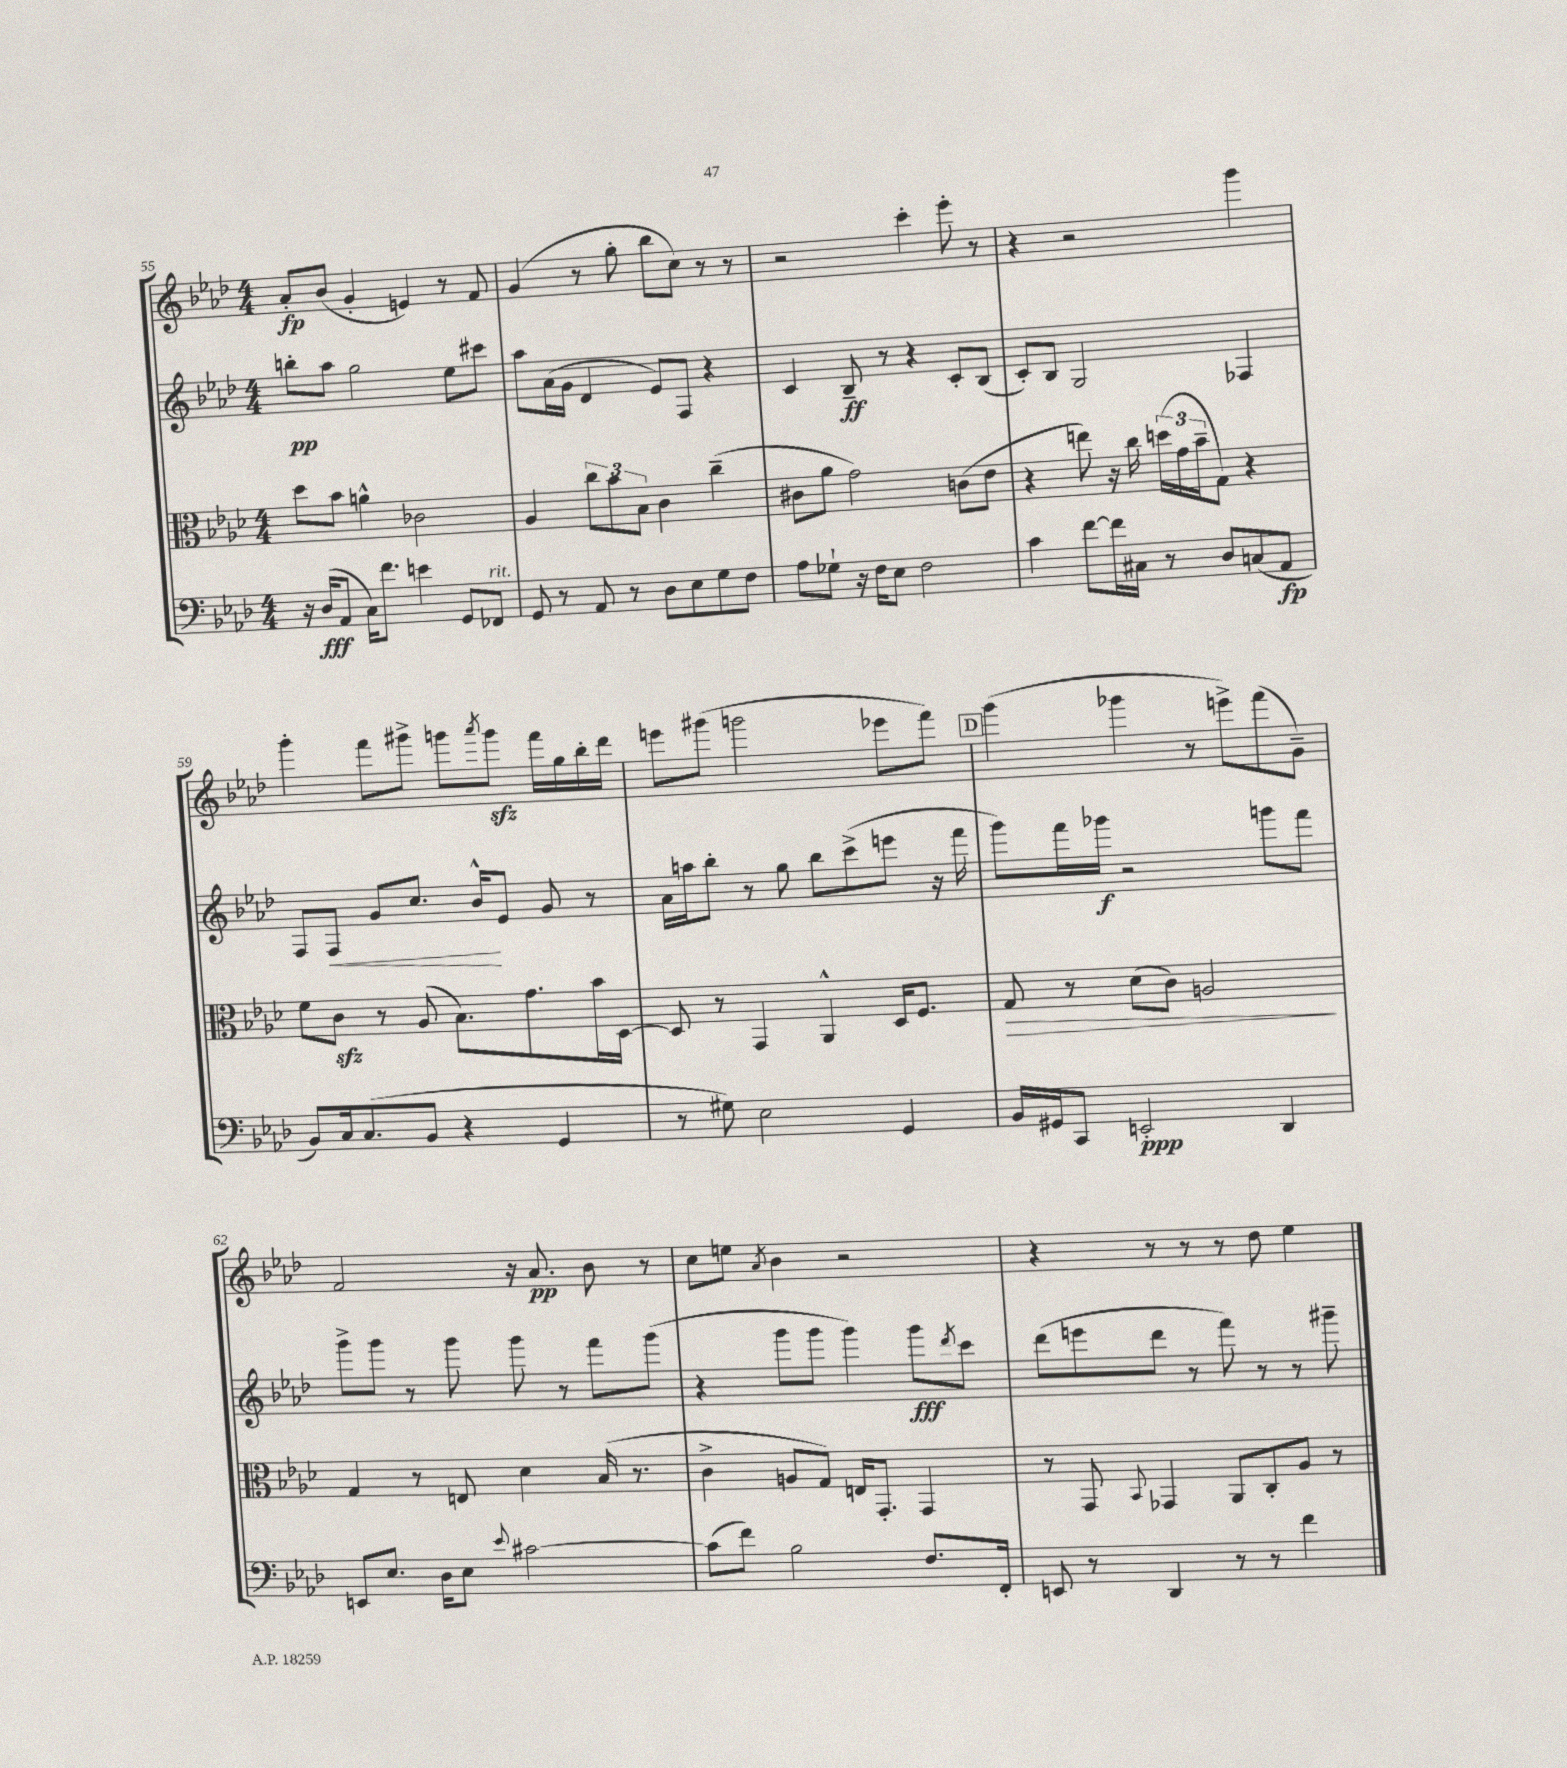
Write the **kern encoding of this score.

**kern	**dynam	**kern	**dynam	**kern	**dynam	**kern	**dynam
*part4	*part4	*part3	*part3	*part2	*part2	*part1	*part1
*staff4	*staff4	*staff3	*staff3	*staff2	*staff2	*staff1	*staff1
*clefF4	*	*clefC3	*	*clefG2	*	*clefG2	*
*k[b-e-a-d-]	*	*k[b-e-a-d-]	*	*k[b-e-a-d-]	*	*k[b-e-a-d-]	*
*M4/4	*	*M4/4	*	*M4/4	*	*M4/4	*
=55	=55	=55	=55	=55	=55	=55	=55
16r	.	8dd-\L	.	8bbn'\L	pp	8a-'/L	fp
(16D-/KL	fff	.	.	.	.	.	.
8AA-/J	.	8b-\J	.	8aa-\J	.	(8b-/J	.
16C\KL)	.	4an^^\	.	2gg\	.	4g'/	.
8.f\J	.	.	.	.	.	.	.
4en\	.	2c-X\	.	.	.	4en/)	.
8GG/L	.	.	.	8ee-\L	.	8r	.
!LO:TX:a:i:t=rit.	!	!	!	!	!	!	!
8FF-X/J	.	.	.	8ccc#X\J	.	8f/	.
=56	=56	=56	=56	=56	=56	=56	=56
8GG/	.	4A-/	.	8aa-\L	.	(4g/	.
8r	.	.	.	(16a-\L	.	.	.
.	.	.	.	16g\JJ	.	.	.
8AA-/	.	12cc\L	.	4d-/	.	8r	.
.	.	12b-\	.	.	.	.	.
8r	.	.	.	.	.	8gg'\	.
.	.	12B-\J	.	.	.	.	.
8D-\L	.	4c\	.	8e-/L)	.	8bb-\L	.
8E-\	.	.	.	8F/J	.	8cc\J)	.
8G\	.	(4cc~\	.	4r	.	8r	.
8F\J	.	.	.	.	.	8r	.
=57	=57	=57	=57	=57	=57	=57	=57
8A-\L	.	8c#X\L	.	4c/	.	2r	.
8G-X`\J	.	8a-\J	.	.	.	.	.
16r	.	2g\)	.	8B-~/	ff	.	.
16F\KL	.	.	.	.	.	.	.
8E-\J	.	.	.	8r	.	.	.
2F\	.	.	.	4r	.	4ccc'\	.
.	.	(8cn\L	.	8c'/L	.	8eee-'\	.
.	.	8e-\J	.	(8B-/J	.	8r	.
=58	=58	=58	=58	=58	=58	=58	=58
4c\	.	4r	.	8c'/L)	.	4r	.
.	.	.	.	8B-/J	.	.	.
[8f\L	.	8een\)	.	2G/	.	2r	.
16f\L]	.	16r	.	.	.	.	.
16C#X\JJ	.	16cc\	.	.	.	.	.
8r	.	(24ddn\LL	.	.	.	.	.
.	.	24g\	.	.	.	.	.
.	.	24b-~\J	.	.	.	.	.
8D-/L	.	8G\J)	.	.	.	.	.
(8Cn/	.	4r	.	4F-X/	.	4ggg\	.
8AA-/J	fp	.	.	.	.	.	.
!!LO:LB:g=z
=59	=59	=59	=59	=59	=59	=59	=59
8BB-/L)	.	8f\L	.	8F/L	.	4ggg'\	.
!	!	!	!	!	!LO:HP:b	!	!
16C/k	.	8czz\J	.	8F/J	<	.	.
(8.C/	.	.	.	.	.	.	.
.	.	8r	.	8g/L	.	8fff\L	.
8BB-/J	.	(8A-/	.	8.cc/J	.	8ggg#X^\J	.
4r	.	8.B-\L)	.	.	.	8gggn\L	.
.	.	.	.	16b-^^/KL	.	.	.
.	.	.	.	.	.	8qaaa-/	.
.	.	.	.	8e-/J	[	8gggzz\J	.
.	.	8.g\	.	.	.	.	.
4GG/	.	.	.	8g/	.	16fff\LL	.
.	.	.	.	.	.	16gg\	.
.	.	16b-\L	.	8r	.	16bb-'\	.
.	.	[16D-\JJ	.	.	.	16ddd-\JJ	.
=60	=60	=60	=60	=60	=60	=60	=60
8r	.	8D-/]	.	16a-\LL	.	8eeen\L	.
.	.	.	.	16aan\J	.	.	.
8G#X\)	.	8r	.	8bb-'\J	.	(8ggg#X\J	.
2E-\	.	4GG/	.	8r	.	2gggn\	.
.	.	.	.	8gg\	.	.	.
.	.	4AA-^^/	.	8bb-\L	.	.	.
.	.	.	.	(8ccc^\	.	.	.
4GG/	.	16D-/KL	.	8eeen\J	.	8eee-X\L	.
.	.	8.F/J	.	.	.	.	.
.	.	.	.	16r	.	8fff\J)	.
.	.	.	.	16fff\	.	.	.
!!LO:REH:place=s1:t=D
=61	=61	=61	=61	=61	=61	=61	=61
!	!	!	!LO:HP:b	!	!	!	!
16BB-/LL	.	8G/	>	8ggg\L)	.	(4ggg\	.
16GG#X/J	.	.	.	.	.	.	.
8CC/J	.	8r	.	16fff\L	.	.	.
.	.	.	.	16ggg-X\JJ	f	.	.
2EEn'/	ppp	(8d-\L	.	2r	.	4ggg-X\	.
.	.	8c\J)	.	.	.	.	.
.	.	2An/	.	.	.	8r	.
.	.	.	.	.	.	8eeen^\L)	.
4DD-/	.	.	.	8gggn\L	.	(8fff\	.
.	.	.	.	8fff\J	.	8g~\J)	.
.	.	.	]	.	.	.	.
!!LO:LB:g=z
=62	=62	=62	=62	=62	=62	=62	=62
8EEn/L	.	4G/	.	8ggg^\L	.	2f/	.
8.E-/J	.	.	.	8ggg\J	.	.	.
.	.	8r	.	8r	.	.	.
16D-\KL	.	.	.	.	.	.	.
8E-\J	.	8En/	.	8ggg\	.	.	.
8qqe-/	.	.	.	.	.	.	.
[2c#X\	.	4d-\	.	8ggg\	.	16r	.
.	.	.	.	.	.	8.a-/	pp
.	.	.	.	8r	.	.	.
.	.	(16B-/	.	8fff\L	.	8b-\	.
.	.	8.r	.	.	.	.	.
.	.	.	.	(8ggg\J	.	8r	.
=63	=63	=63	=63	=63	=63	=63	=63
(8c#\L]	.	4c^\	.	4r	.	8cc\L	.
8f\J)	.	.	.	.	.	8een\J	.
.	.	.	.	.	.	8qa-/	.
2B-\	.	8An/L	.	8ggg\L	.	4b-\	.
.	.	8G/J)	.	8ggg\J	.	.	.
.	.	16En/KL	.	4ggg\)	.	2r	.
.	.	8.GG'/J	.	.	.	.	.
8.F/L	.	4GG/	.	8ggg\L	fff	.	.
.	.	.	.	8qddd-/	.	.	.
.	.	.	.	8ccc\J	.	.	.
16FF'/Jk	.	.	.	.	.	.	.
=64	=64	=64	=64	=64	=64	=64	=64
8EEn/	.	8r	.	(8ddd-\L	.	4r	.
8r	.	8GG/	.	8eeen\	.	.	.
.	.	8qqBB-/	.	.	.	.	.
4DD-/	.	4GG-X/	.	8ddd-\J	.	8r	.
.	.	.	.	8r	.	8r	.
8r	.	8AA-/L	.	8fff\)	.	8r	.
8r	.	8C'/	.	8r	.	8dd-\	.
4f\	.	8A-/J	.	8r	.	4ee-\	.
.	.	8r	.	8ggg#X~\	.	.	.
==	==	==	==	==	==	==	==
*-	*-	*-	*-	*-	*-	*-	*-
